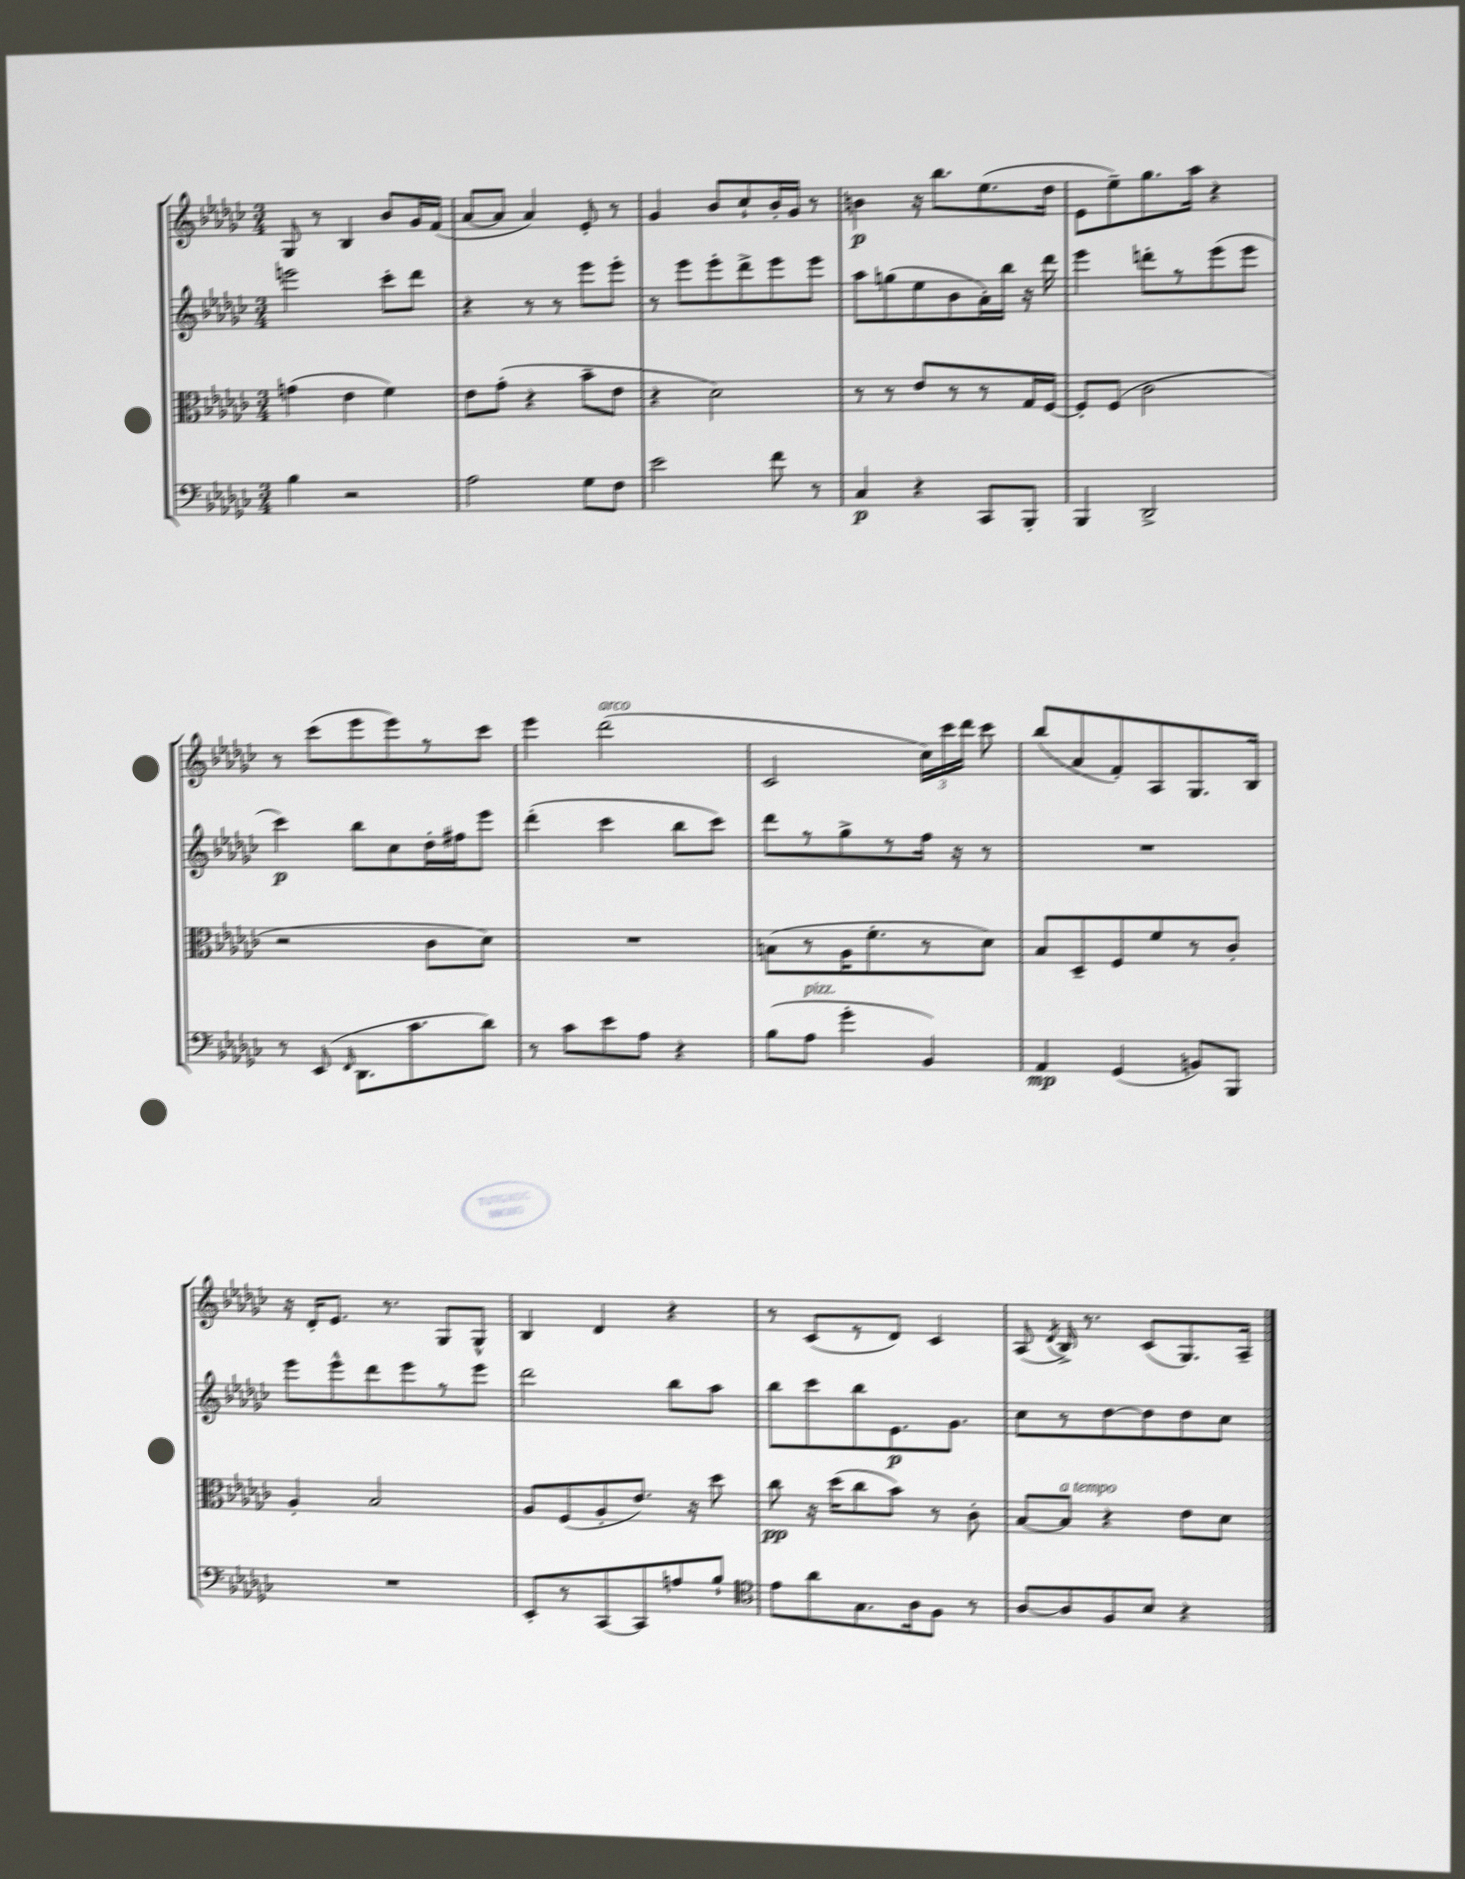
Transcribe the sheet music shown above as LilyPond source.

<<
\new StaffGroup <<
\new Staff = "s0" {
    \clef treble \key ges \major \numericTimeSignature \time 3/4
    \autoBeamOff ges8 r8 bes4 bes'8[ ges'16 f'16]( |
    aes'8[~ aes'8] aes'4) ees'8-. r8 |
    ges'4 bes'8[ ces''8-! bes'16-. ges'16] r8 |
    b'4\p r16 bes''8.[ ees''8.( des''16] |
    ees'8[ ees''8--) ges''8. aes''16] r4 |
    r8 ces'''8[( ees'''8 ees'''8) r8 ces'''8] |
    ees'''4 des'''2^\markup { \italic "arco" }( |
    ces'2 \tuplet 3/2 { ces''16[) ces'''16 des'''16] } ces'''8 |
    bes''8[( aes'8 f'8-.) aes8 ges8. bes16] |
    r16 des'16[-. ees'8.] r8. ges8[ ges8]-^ |
    bes4 des'4 r4 |
    r8 ces'8[( r8 des'8]) ces'4 |
    aes8( \acciaccatura { des'8 } bes16->) r8. ces'8[( ges8.) aes16]-- \bar "|." |
}
\new Staff = "s1" {
    \clef treble \key ges \major \numericTimeSignature \time 3/4
    \autoBeamOff e'''2 ces'''8[-. des'''8] |
    r4 r8 r8 ees'''8[ ees'''8]-. |
    r8 ees'''8[ ees'''8-. des'''8-> ees'''8 ees'''8] |
    aes''8[ g''8( ees''8 bes'8 aes'16-.) bes''16] r16 des'''16 |
    ees'''4 d'''8[-. r8 ees'''8( ees'''8] |
    ces'''4\p) bes''8[ ces''8 des''16-. fis''16 ees'''8] |
    des'''4-.( ces'''4 bes''8[ ces'''8]) |
    des'''8[ r8 ges''8-> r8 f''16] r16 r8 |
    R2. |
    ees'''8[ ees'''8-^ des'''8 ees'''8 r8 ees'''8] |
    des'''2 bes''8[ aes''8] |
    bes''8[ ces'''8 bes''8 ees'8.\p ges'8.] |
    ces''8[ r8 des''8~ des''8 des''8 ces''8] \bar "|." |
}
\new Staff = "s2" {
    \clef alto \key ges \major \numericTimeSignature \time 3/4
    \autoBeamOff g'4( ees'4 f'4) |
    ees'8[ ges'8]-.( r4 bes'8[-- ees'8] |
    r4 des'2) |
    r8 r8 ees'8[ r8 r8 ges16 f16]~ |
    f8[-. f8]( ces'2 |
    r2 ces'8[ des'8]) |
    R2. |
    b8[( r8 aes16 f'8.-. r8 des'8]) |
    bes8[ des8-- f8 f'8 r8 ces'8]-. |
    aes4-. bes2 |
    aes8[ f8( aes8-. ees'8.]) r16 des''8 |
    ces''8\pp r16 des''16[( ces''8 bes'8]) r8 ces'8-. |
    bes8[~ bes8]^\markup { \italic "a tempo" } r4 ees'8[ des'8] \bar "|." |
}
\new Staff = "s3" {
    \clef bass \key ges \major \numericTimeSignature \time 3/4
    \autoBeamOff bes4 r2 |
    aes2 ges8[ f8] |
    ees'2 f'8 r8 |
    ces4\p r4 ces,8[ bes,,8]-. |
    bes,,4 des,2-> |
    r8 ees,8( \grace { f,16 } des,8.[ ces'8. des'8]) |
    r8 ces'8[ ees'8 aes8] r4 |
    bes8[( aes8]^\markup { \italic "pizz." } ges'4-. bes,4) |
    aes,4\mp ges,4( b,8[) bes,,8] |
    R2. |
    ees,8[-. r8 ces,8~ ces,8 a8 bes8]-! |
    \clef tenor ees'8[ aes'8 ges8. aes16 f8] r8 |
    aes8[~ aes8 f8 bes8] r4 \bar "|." |
}
>>
>>
\layout { \context { \Score \remove "Bar_number_engraver" } }
